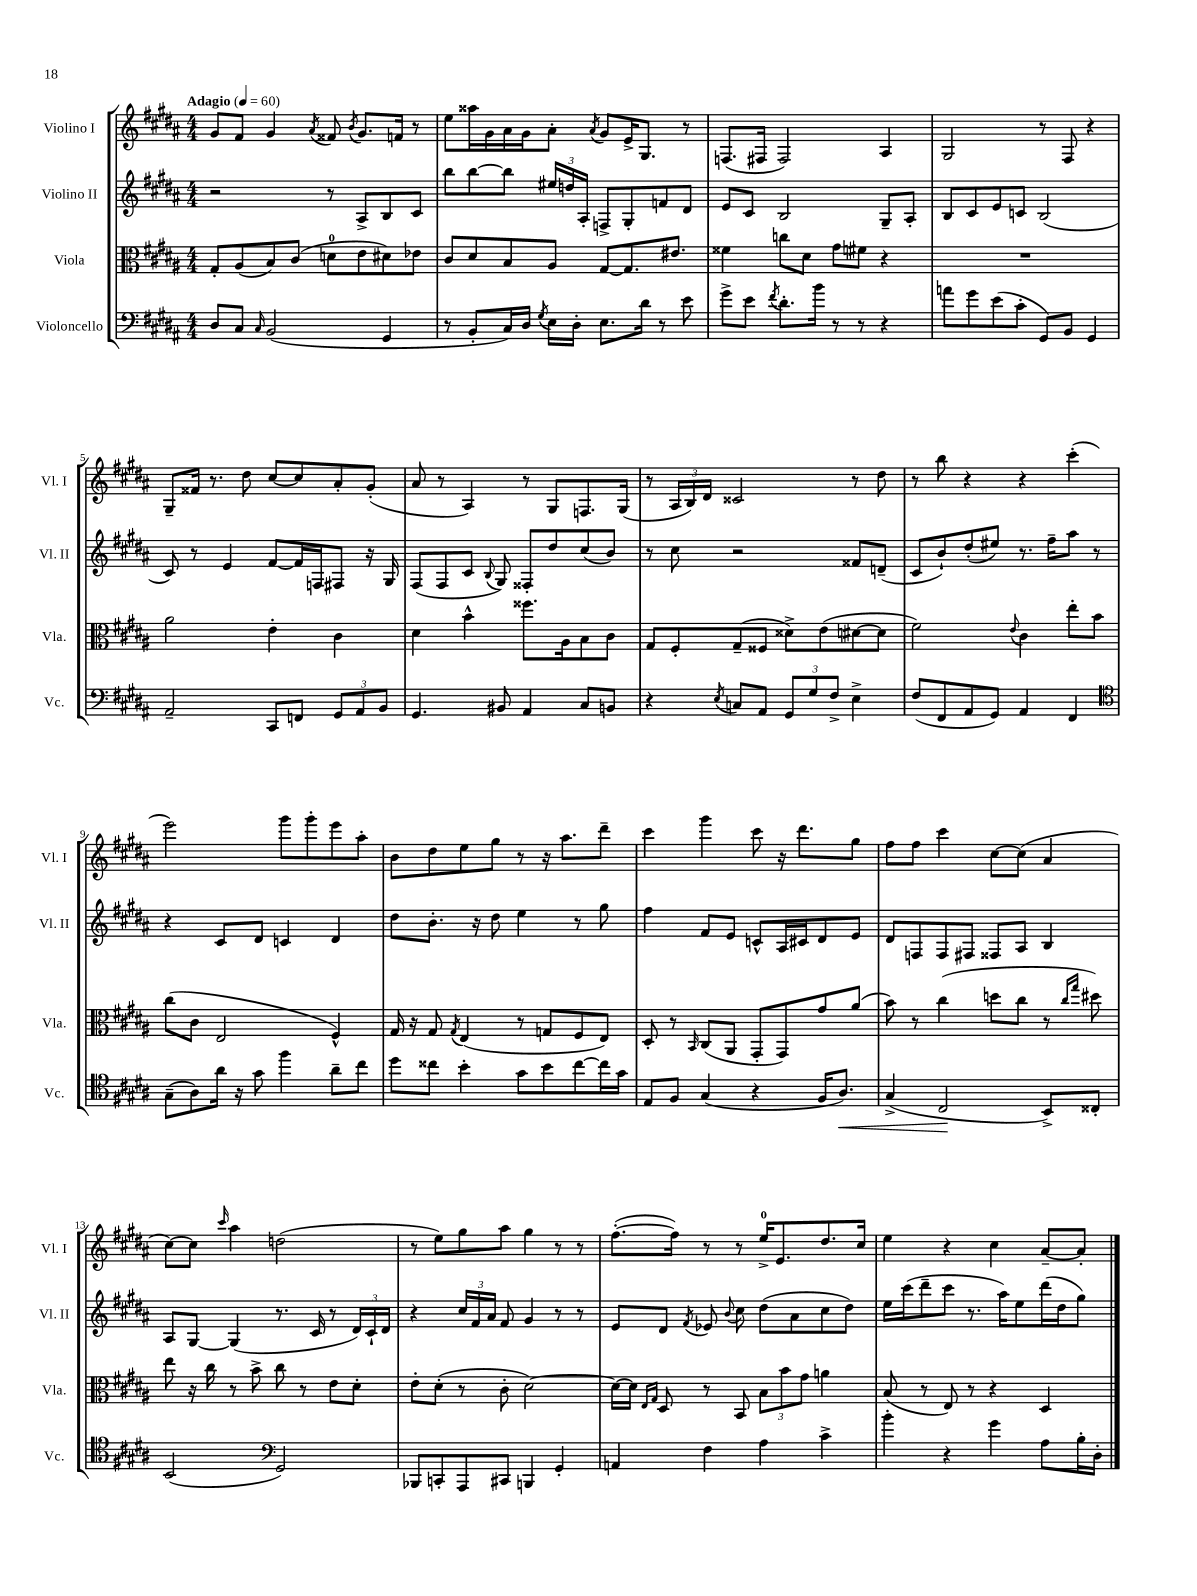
<<
\new StaffGroup <<
\new Staff = "s0" \with { instrumentName = "Violino I" shortInstrumentName = "Vl. I" } {
    \clef treble \key b \major \numericTimeSignature \time 4/4 \tempo "Adagio" 4 = 60
    \autoBeamOff gis'8[ fis'8] gis'4 \acciaccatura { ais'8 } fisis'8 \acciaccatura { b'8 } gis'8.[ f'16] r8 |
    e''8[ aisis''16 gis'16 ais'16 gis'16 ais'8]-. \acciaccatura { ais'8 } gis'8[ e'16-> gis8.] r8 |
    f8.[( fis16] fis2) ais4 |
    gis2 r8 fis8 r4 |
    gis8[-- fisis'16] r8. dis''8 cis''8[~ cis''8 ais'8-. gis'8]-.( |
    ais'8 r8 ais4) r8 gis8[ f8. gis16]( |
    r8 \tuplet 3/2 { ais16[ b16) dis'16] } cisis'2 r8 dis''8 |
    r8 b''8 r4 r4 cis'''4-.( |
    e'''2) gis'''8[ gis'''8-. e'''8 ais''8]-. |
    b'8[ dis''8 e''8 gis''8] r8 r16 ais''8.[ dis'''8]-- |
    cis'''4 gis'''4 cis'''8 r16 dis'''8.[ gis''8] |
    fis''8[ fis''8] cis'''4 cis''8[~ cis''8]( ais'4 |
    cis''8[~) cis''8] \grace { cis'''16 } ais''4 d''2( |
    r8 e''8[) gis''8 ais''8] gis''4 r8 r8 |
    fis''8.[~-.( fis''16]) r8 r8 e''16[-0-> e'8. dis''8. cis''16] |
    e''4 r4 cis''4 ais'8[~-- ais'8]-. \bar "|." |
}
\new Staff = "s1" \with { instrumentName = "Violino II" shortInstrumentName = "Vl. II" } {
    \clef treble \key b \major \numericTimeSignature \time 4/4
    \autoBeamOff r2 r8 ais8[-> b8 cis'8] |
    b''8[ b''8~ b''8] \tuplet 3/2 { eis''16[ d''16 ais16]-. } f8[-> gis8-. f'8 dis'8] |
    e'8[ cis'8] b2 gis8[-- ais8]-. |
    b8[ cis'8 e'8 c'8] b2( |
    cis'8) r8 e'4 fis'8[~ fis'16 f16 fis8] r16 gis16 |
    fis8[( fis8 cis'8] \appoggiatura { b8 } gis8) fisis8[-. dis''8 cis''8( b'8]) |
    r8 cis''8 r2 fisis'8[ d'8]--( |
    cis'8[ b'8-!) dis''8-.( eis''8]) r8. fis''16[-- ais''8] r8 |
    r4 cis'8[ dis'8] c'4 dis'4 |
    dis''8[ b'8.]-. r16 dis''8 e''4 r8 gis''8 |
    fis''4 fis'8[ e'8] c'8[-^ ais16 cis'16 dis'8 e'8] |
    dis'8[ f8 f8 fis8] fisis8[ ais8] b4 |
    ais8[ gis8]~ gis4( r8. cis'16 r8 \tuplet 3/2 { dis'16[) cis'16-! dis'16] } |
    r4 \tuplet 3/2 { cis''16[ fis'16 ais'16] } fis'8 gis'4 r8 r8 |
    e'8[ dis'8] \acciaccatura { fis'8 } ees'8 \appoggiatura { b'8 } cis''8 dis''8[( ais'8 cis''8 dis''8]) |
    e''16[ cis'''16( dis'''8-- cis'''8] r8. ais''16[) e''8 dis'''16( dis''16 gis''8]) \bar "|." |
}
\new Staff = "s2" \with { instrumentName = "Viola" shortInstrumentName = "Vla." } {
    \clef alto \key b \major \numericTimeSignature \time 4/4
    \autoBeamOff gis8[-. ais8( b8) cis'8]( d'8[-0 e'8 dis'8) ees'8] |
    cis'8[ dis'8 b8 ais8] gis8[~ gis8. eis'8.] |
    fisis'4 c''8[ dis'8] gis'8[ fis'8] r4 |
    R1 |
    ais'2 e'4-. cis'4 |
    dis'4 b'4-^ fisis''8.[ ais16 b8 cis'8] |
    gis8[ fis8-. gis8--( fisis8] disis'8[->) e'8( dis'8~ dis'8] |
    fis'2) \appoggiatura { e'8 } cis'4 e''8[-. b'8] |
    cis''8[( cis'8] e2 fis4-^) |
    gis16 r16 gis8 \acciaccatura { gis8 } e4( r8 g8[ fis8 e8]) |
    dis8-. r8 \grace { b,16 } cis8[( ais,8] gis,8[-. gis,8) gis'8 ais'8]( |
    b'8) r8 cis''4( d''8[ cis''8] r8 \grace { cis''16[ gis''16] } dis''8) |
    e''8 r16 cis''16 r8 b'8-> cis''8 r8 e'8[ dis'8]-. |
    e'8[-. dis'8]-.( r8 cis'8-. dis'2~) |
    dis'16[~ dis'16] \grace { e16[ gis16] } dis8 r8 b,8 \tuplet 3/2 { b8[ b'8 gis'8] } a'4 |
    b8( r8 e8) r8 r4 dis4 \bar "|." |
}
\new Staff = "s3" \with { instrumentName = "Violoncello" shortInstrumentName = "Vc." } {
    \clef bass \key b \major \numericTimeSignature \time 4/4
    \autoBeamOff dis8[ cis8] \grace { cis16 } b,2( gis,4 |
    r8 b,8[-. cis16) dis16] \acciaccatura { gis8 } e16[ dis16]-. e8.[ dis'16] r8 e'8 |
    gis'8[-> e'8] \acciaccatura { fis'8 } dis'8.[-. b'16] r8 r8 r4 |
    a'8[ gis'8 e'8( cis'8]-. gis,8[) b,8] gis,4 |
    ais,2-- cis,8[ f,8] \tuplet 3/2 { gis,8[ ais,8 b,8] } |
    gis,4. bis,8 ais,4 cis8[ b,8] |
    r4 \acciaccatura { e8 } c8[ ais,8] \tuplet 3/2 { gis,8[ gis8 fis8]-> } e4-> |
    fis8[( fis,8 ais,8 gis,8]) ais,4 fis,4 |
    \clef tenor gis8[--( ais8) ais'16] r16 gis'8 fis''4 ais'8[-- cis''8] |
    dis''8[ cisis''8] b'4-. gis'8[ b'8 cisis''8~ cisis''16 gis'16] |
    e8[ fis8] gis4( r4 fis16[ ais8.]\<) |
    gis4->( cis2\! b,8[->) cisis8]-. |
    b,2( \clef bass gis,2) |
    bes,,8[ c,8-. ais,,8 cis,8] b,,4 gis,4-. |
    a,4 fis4 ais4 cis'4-> |
    b'4-. r4 gis'4 ais8[ b16-. dis16]-. \bar "|." |
}
>>
>>
